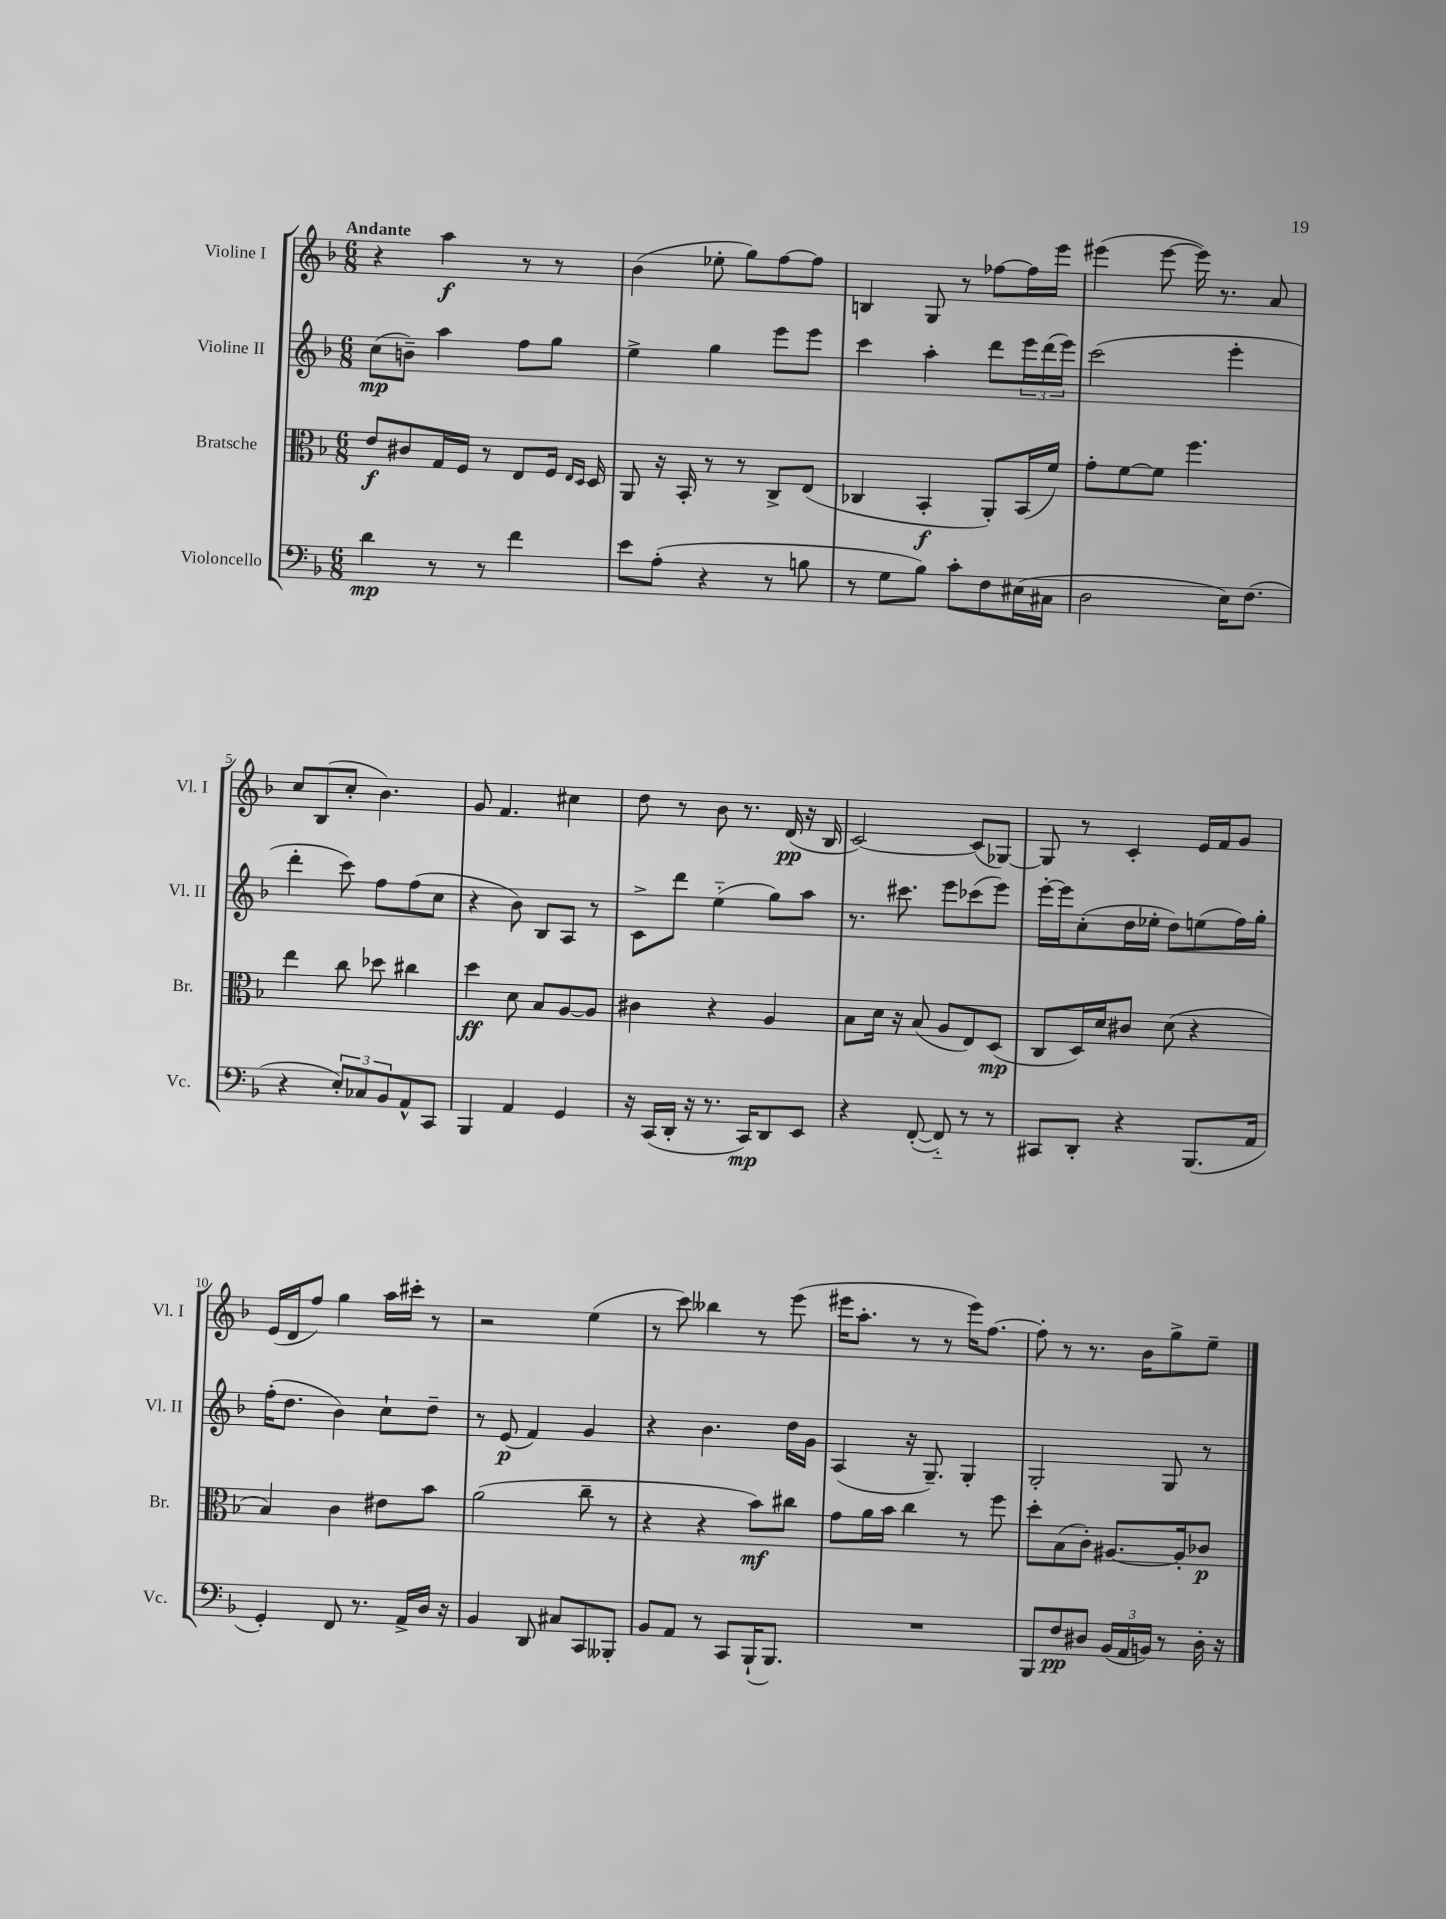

**kern	**kern	**kern	**kern
*staff4	*staff3	*staff2	*staff1
*clefF4	*clefC3	*clefG2	*clefG2
*k[b-]	*k[b-]	*k[b-]	*k[b-]
*M6/8	*M6/8	*M6/8	*M6/8
4d	8e	(8cc	4r
.	8c#	8b~)	.
8r	16G	4aa	4aa
.	16F	.	.
8r	8r	.	.
4f	8E	8ff	8r
.	16F	8gg	8r
.	16qqE	.	.
.	16qqD	.	.
.	16D	.	.
=	=	=	=
8e	8AA	4ee^	(4b-
(8A'	16r	.	.
.	16BB-'	.	.
4r	8r	4gg	8ee-'
.	8r	.	8gg)
8r	8C^	8eee	[8ff
8B	(8E	8eee	8ff]
=	=	=	=
8r	4C-	4ccc	4B
8G	.	.	.
8B-)	4BB-'	4aa'	8G
8c'	.	.	8r
8F	8AA')	8ddd	[8ff-
(16E#	(16BB-	24eee	16ff-]
.	.	(24ddd	.
16C#	16f)	.	16eee
.	.	24eee)	.
=	=	=	=
2D	8g'	(2ccc	(4eee#
.	[8f	.	.
.	8f]	.	[8eee#
.	4.ff	.	16eee#])
.	.	.	8.r
16E)	.	4eee'	.
(8.F	.	.	.
.	.	.	8a
=	=	=	=
4r	4ee	4ddd'	8cc
.	.	.	(8B-
12E')	8cc	8ccc)	8cc'
12C-	.	.	.
.	8dd-	8ff	4.b-)
12BB-	.	.	.
8AA^^	4cc#	(8ff	.
8CC	.	8cc	.
=	=	=	=
4BBB-	4dd	4r	8g
.	.	.	4.f
4AA	8d	8b-)	.
.	8B-	8B-	.
4GG	[8A	8A	4cc#
.	8A]	8r	.
=	=	=	=
16r	4c#	8c^	8dd
(16CC	.	.	.
16DD'	.	8ddd	8r
16r	.	.	.
8.r	4r	(4ee'~	8b-
.	.	.	8.r
16CC)	.	.	.
8DD	4A	8gg)	.
.	.	.	(16d
8EE	.	8aa	16r
.	.	.	16B-
=	=	=	=
4r	8B-	8.r	[2c)
.	16d	.	.
.	16r	8.ccc#	.
([8FF'	(8B-	.	.
8FF'~])	8A	8eee	.
8r	8E)	(8ccc-	(8c]
8r	(8D	8eee)	[8G-)
=	=	=	=
8CC#	8C	[16eee'	8G-]
.	.	16eee]	.
8DD'	16D)	(8cc'	8r
.	16d	.	.
4r	8c#	16dd	4c'
.	.	16ee-'	.
.	(8d	8dd)	.
(8.BBB-	4r	(8ee	16e
.	.	.	16f
.	.	16ff)	8g
16AA	.	16gg'	.
=	=	=	=
4GG')	4B-)	(16ff'	(16e
.	.	8.dd	16d
.	.	.	8ff)
8FF	4c	4b-)	4gg
8.r	.	.	.
.	8e#	8cc`	16aa
16AA^	.	.	16ccc#'
16D	8b-	8dd~	8r
16r	.	.	.
=	=	=	=
4BB-	(2a	8r	2r
.	.	(8e	.
8DD	.	4f)	.
8C#	.	.	.
8CC	8cc~	4g	(4ee
8BBB--'	8r	.	.
=	=	=	=
8BB-	4r	4r	8r
8AA	.	.	8ccc)
8r	4r	4.b-	4bb--
8CC	.	.	.
(16BBB-`	8b-)	.	8r
8.BBB-)	.	.	.
.	8cc#	16dd	(8eee
.	.	16g	.
=	=	=	=
2.r	8g	(4A	16eee#
.	.	.	8.aa'
.	16a	.	.
.	16b-	.	.
.	4cc	16r	8r
.	.	8.G~)	.
.	.	.	8r
.	8r	4G'	16eee#)
.	.	.	[8.ff
.	8ff	.	.
=	=	=	=
8BBB-	8dd'	2G'	8ff']
8F	(8B-	.	8r
8D#	8c')	.	8.r
(24BB-	[8.A#	.	.
24AA	.	.	.
.	.	.	16b-
24BB)	.	.	.
8r	.	8G	8gg^
.	16A#']	.	.
16D#'	8c-	8r	8ee~
16r	.	.	.
==	==	==	==
*-	*-	*-	*-
